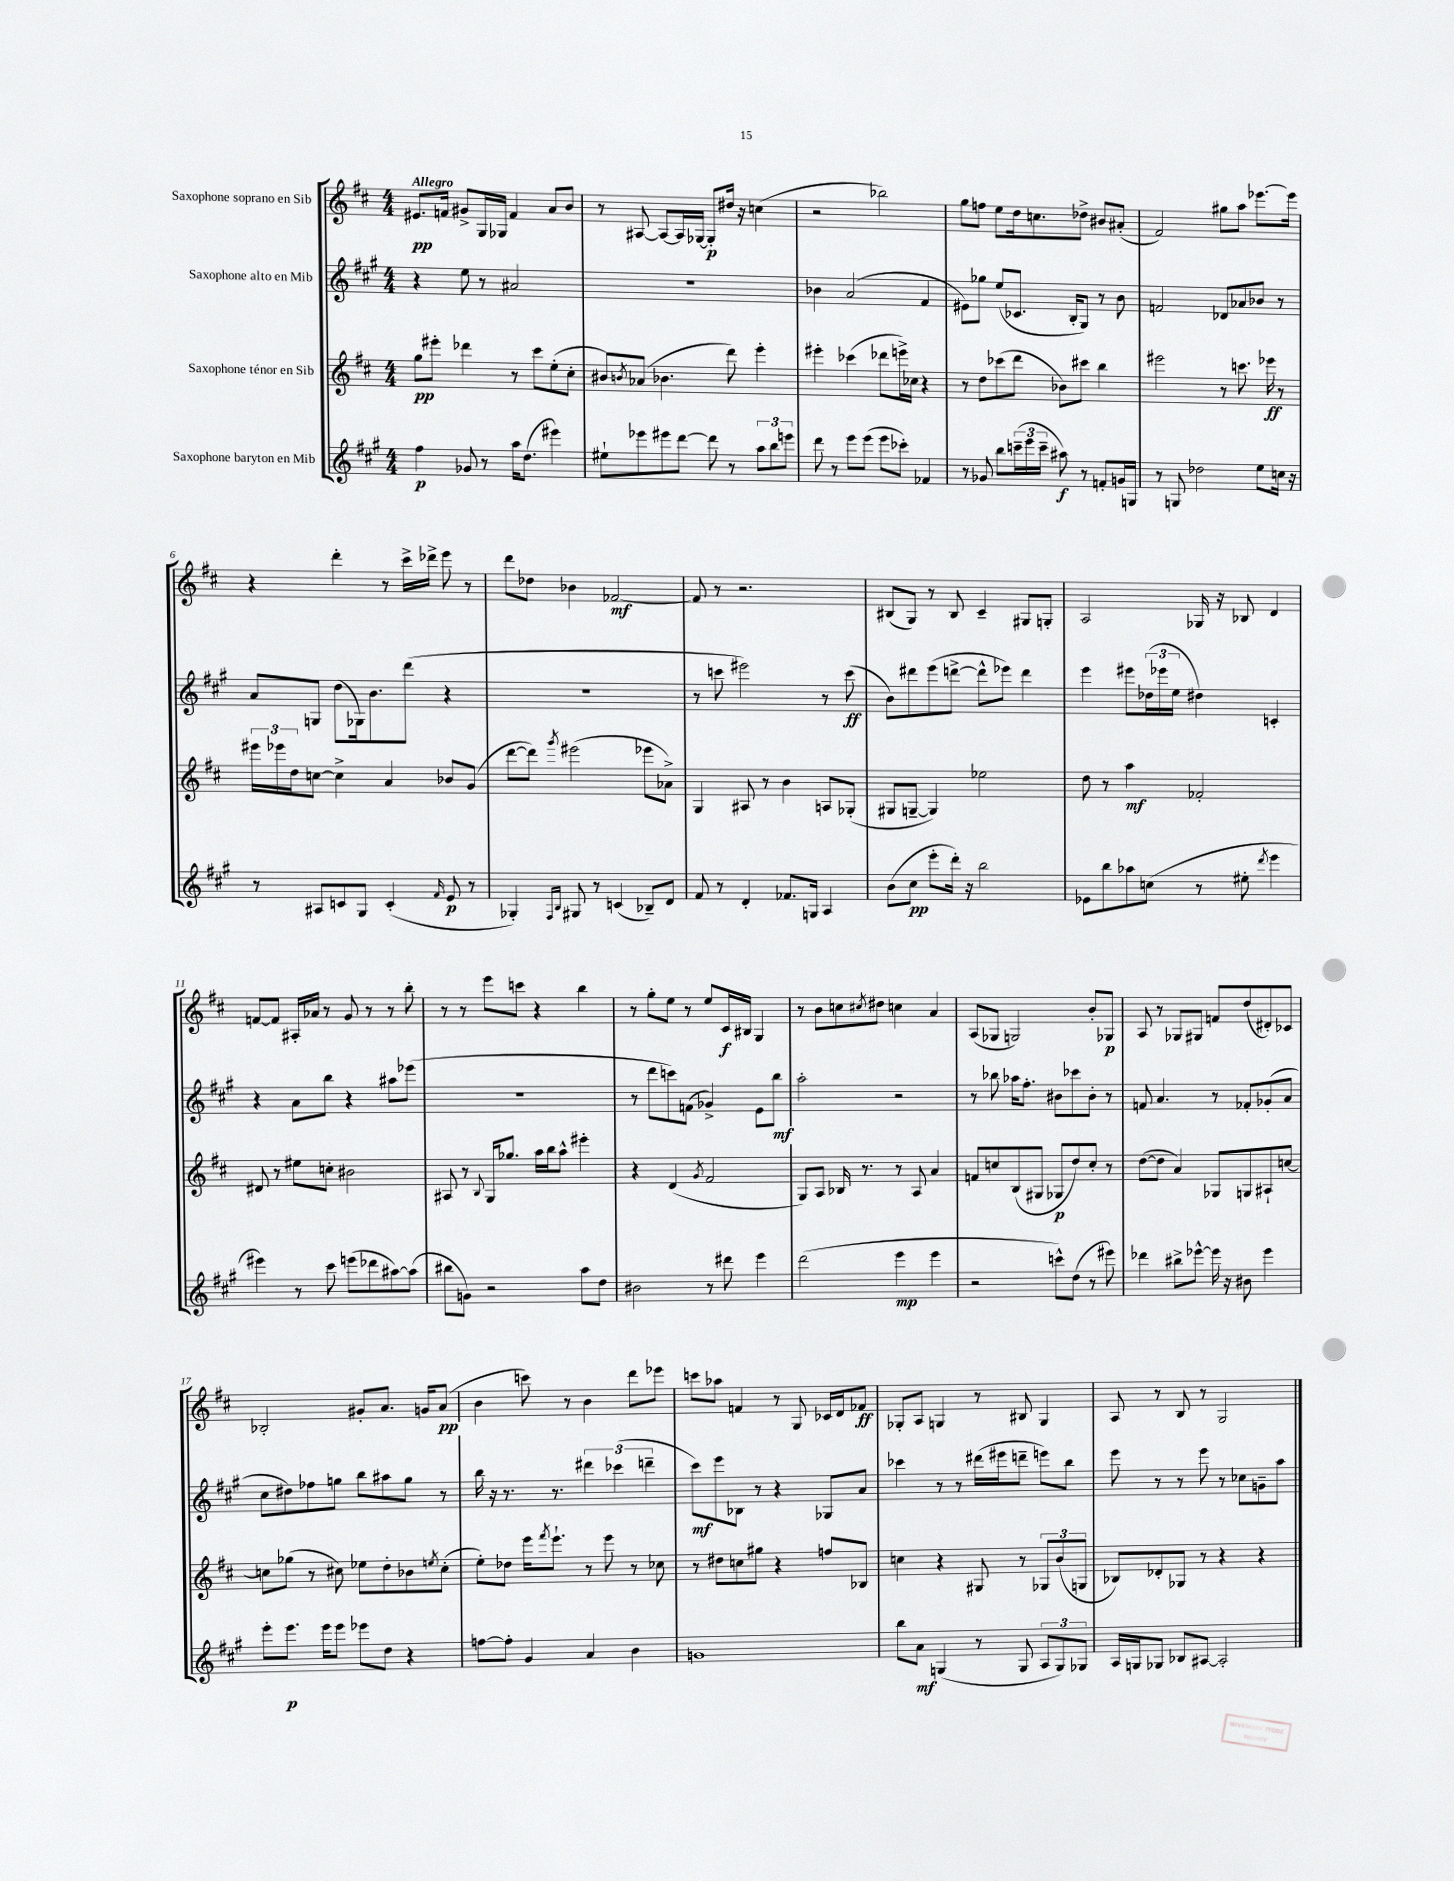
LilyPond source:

<<
\new StaffGroup <<
\new Staff = "s0" \with { instrumentName = "Saxophone soprano en Sib" } {
    \clef treble \key d \major \numericTimeSignature \time 4/4 \tempo "Allegro"
    eis'8.\pp f'16 gis'8-> g16 ges16 f'4 a'8 b'8 |
    r8 ais8~ ais8~ ais16 ges16~ ges8-.\p dis''16 r16 c''4( |
    r2 bes''2) |
    g''8 f''8 e''8 d''16 c''8. des''8-> bis'8 ais'8-.( |
    fis'2) gis''8 a''8 ees'''8.~ ees'''16 |
    r4 d'''4-. r8 cis'''16-> des'''16-> e'''8 r8 |
    d'''8 des''8 bes'4 fes'2~\mf |
    fes'8 r8 r2. |
    bis8( g8) r8 bis8 cis'4-- gis8 g8-. |
    a2 ges16 r16 bes8 d'4 |
    f'8~ f'8 ais16-. aes'16 r8 g'8 r8 r8 b''8-. |
    r8 r8 e'''8 c'''8 r4 b''4 |
    r8 g''8-. e''8 r8 e''8 cis'16\f bis16 g4 |
    r8 b'8 c''8 \acciaccatura { cis''8 } dis''8 c''4 a'4 |
    a8( ges8 g2) b'8-. ges8\p |
    a8 r8 ges8 gis8 f'8 d''8( dis'8-.) ces'8 |
    bes2-. gis'8-. a'8. g'16 a'8\pp( |
    b'4 c'''8) r8 b'4 d'''8 ees'''8 |
    c'''8 aes''8 f'4 r8 g8 ces'16 d'16 fes'8\ff |
    ges8-. a8 g4 r8 bis8 g4 |
    a8 r8 b8 r8 g2 \bar "|." |
}
\new Staff = "s1" \with { instrumentName = "Saxophone alto en Mib" } {
    \clef treble \key a \major \numericTimeSignature \time 4/4
    r4 e''8 r8 ais'2 |
    R1 |
    bes'4 a'2( fis'4 |
    eis'8) ges''8 e''8( ces'8. b16-. gis8) r8 b'8 |
    f'2 des'8 aes'8 bes'8 r8 |
    a'8 g8 d''8( ges16) b'8. d'''8( r4 |
    R1 |
    r8 c'''8 eis'''2) r8 c'''8\ff( |
    b'8) dis'''8 e'''8( d'''8~-> d'''8-^ ees'''8) d'''4 |
    e'''4 eis'''8 \tuplet 3/2 { des''16( ees'''16 e''16 } dis''4) c'4-. |
    r4 a'8 b''8 r4 ais''8 ees'''8( |
    R1 |
    r8 d'''8 c'''8) f'8( ges'4->) e'8 b''8\mf |
    a''2-. r2 |
    r8 bes''8 aes''16 fis''8.-. bis'8 ces'''8 bis'8-. r8 |
    f'8 a'4. r8 fes'8-. ges'8-.( a'8 |
    cis''8 dis''8) fes''8 g''8 b''8 ais''8 g''8 r8 |
    b''16 r16 r8. r8. \tuplet 3/2 { dis'''4 ces'''4( d'''4-- } |
    cis'''8\mf) e'''8 bes8 r8 r4 ges8 a'8 |
    ces'''4 r8 r8 dis'''16( eis'''16 d'''8-- e'''8) b''8 |
    e'''8 r8 r8 e'''8 r8 ces''8 g'8-- a''8 \bar "|." |
}
\new Staff = "s2" \with { instrumentName = "Saxophone ténor en Sib" } {
    \clef treble \key d \major \numericTimeSignature \time 4/4
    g''8\pp eis'''8-. des'''4 r8 cis'''8 e''8-.( cis''8-. |
    bis'8) \acciaccatura { b'8 } aes'8( bes'4. d'''8) e'''4-. |
    eis'''4-. ces'''4( des'''8 e'''16->) ces''16 r4 |
    r8 d''8 ces'''8( d'''8 bes'8) cis'''8 b''4 |
    eis'''2 r8 c'''8. ees'''16\ff r8 |
    \tuplet 3/2 { eis'''16 ees'''16 d''16 } c''8~ c''4-> a'4 bes'8 g'8( |
    d'''8~ d'''8) \acciaccatura { g'''8 } eis'''2( ees'''8 aes'8->) |
    g4 ais8 r8 b'4 a8 ges8-.( |
    gis8 g8~-- g4) ees''2 |
    d''8 r8 a''4\mf fes'2-. |
    dis'8 r8 eis''8 c''8-. bis'2 |
    ais8 r8 \appoggiatura { b8 } g16 ges''8. a''16 b''16 a''8-^ eis'''4-. |
    r4 d'4( \acciaccatura { g'8 } fis'2 |
    g8) a8 bes16 r8. r8 a8 a'4 |
    f'8 c''8 b8( gis8 ges8\p d''8) c''8-. r8 |
    d''8~( d''8 a'4) ges8 g8 ais8-! c''8~ |
    c''8 ges''8( r8 cis''8) ees''8 d''8-. bes'8 \acciaccatura { e''8 } cis''8-.( |
    e''8-.) des''8 e'''16 \acciaccatura { fis'''8 } e'''8.-! r8 e'''8 r8 ces''8 |
    r8 dis''8 c''8 gis''8 r4 f''8 bes8 |
    c''4 r4 gis8 r8 \tuplet 3/2 { ges8 b'8( g8 } |
    bes8) des'8-. ges8 r8 r4 r4 \bar "|." |
}
\new Staff = "s3" \with { instrumentName = "Saxophone baryton en Mib" } {
    \clef treble \key a \major \numericTimeSignature \time 4/4
    fis''4\p ges'8 r8 a''16 d''8.( eis'''4) |
    eis''8-! ees'''8 eis'''8 d'''8~ d'''8 r8 \tuplet 3/2 { a''8 b''8 e'''8 } |
    d'''8 r8 e'''8 e'''8( e'''8 ces'''8-.) fes'4 |
    r8 ges'8 b''8 \tuplet 3/2 { c'''16--( e'''16 c'''16-- } ais''8\f) r8 f'8-. g'16 g16 |
    r8 g8 des''2 e''8 c''16 r16 |
    r8 ais8 c'8 gis8 c'4-.( \grace { fis'16 } e'8\p r8 |
    ges4-.) \grace { fis16 b16 } gis8 r8 c'4( bes8--) d'8 |
    fis'8 r8 d'4-. fes'8. g16 a4 |
    b'8( cis''8\pp e'''8-. d'''16-.) r16 b''2 |
    ees'8 b''8 aes''8 c''8( r8 eis''8-. \acciaccatura { d'''8 } e'''4 |
    eis'''4) r8 cis'''8 e'''8( des'''8 ais''8~) ais''8( |
    bis''8 g'8) r2 a''8 d''8 |
    bis'2 r8 dis'''8 e'''4 |
    d'''2( e'''4\mp e'''4 |
    r2 c'''8-^) d''8( r8 eis'''8) |
    des'''4 bis''8-> ees'''8~-^ ees'''16 r16 bis'8 ees'''4 |
    e'''8-. e'''8.\p e'''16 e'''8 ees'''8 d''8 r4 |
    f''8~ f''8-. gis'4 a'4 b'4 |
    g'1 |
    b''8 a'8\mf g4( r8 g8 \tuplet 3/2 { a8 g8) ges8 } |
    a16 g16 ges8 bes8 ais8~ ais2-. \bar "|." |
}
>>
>>
